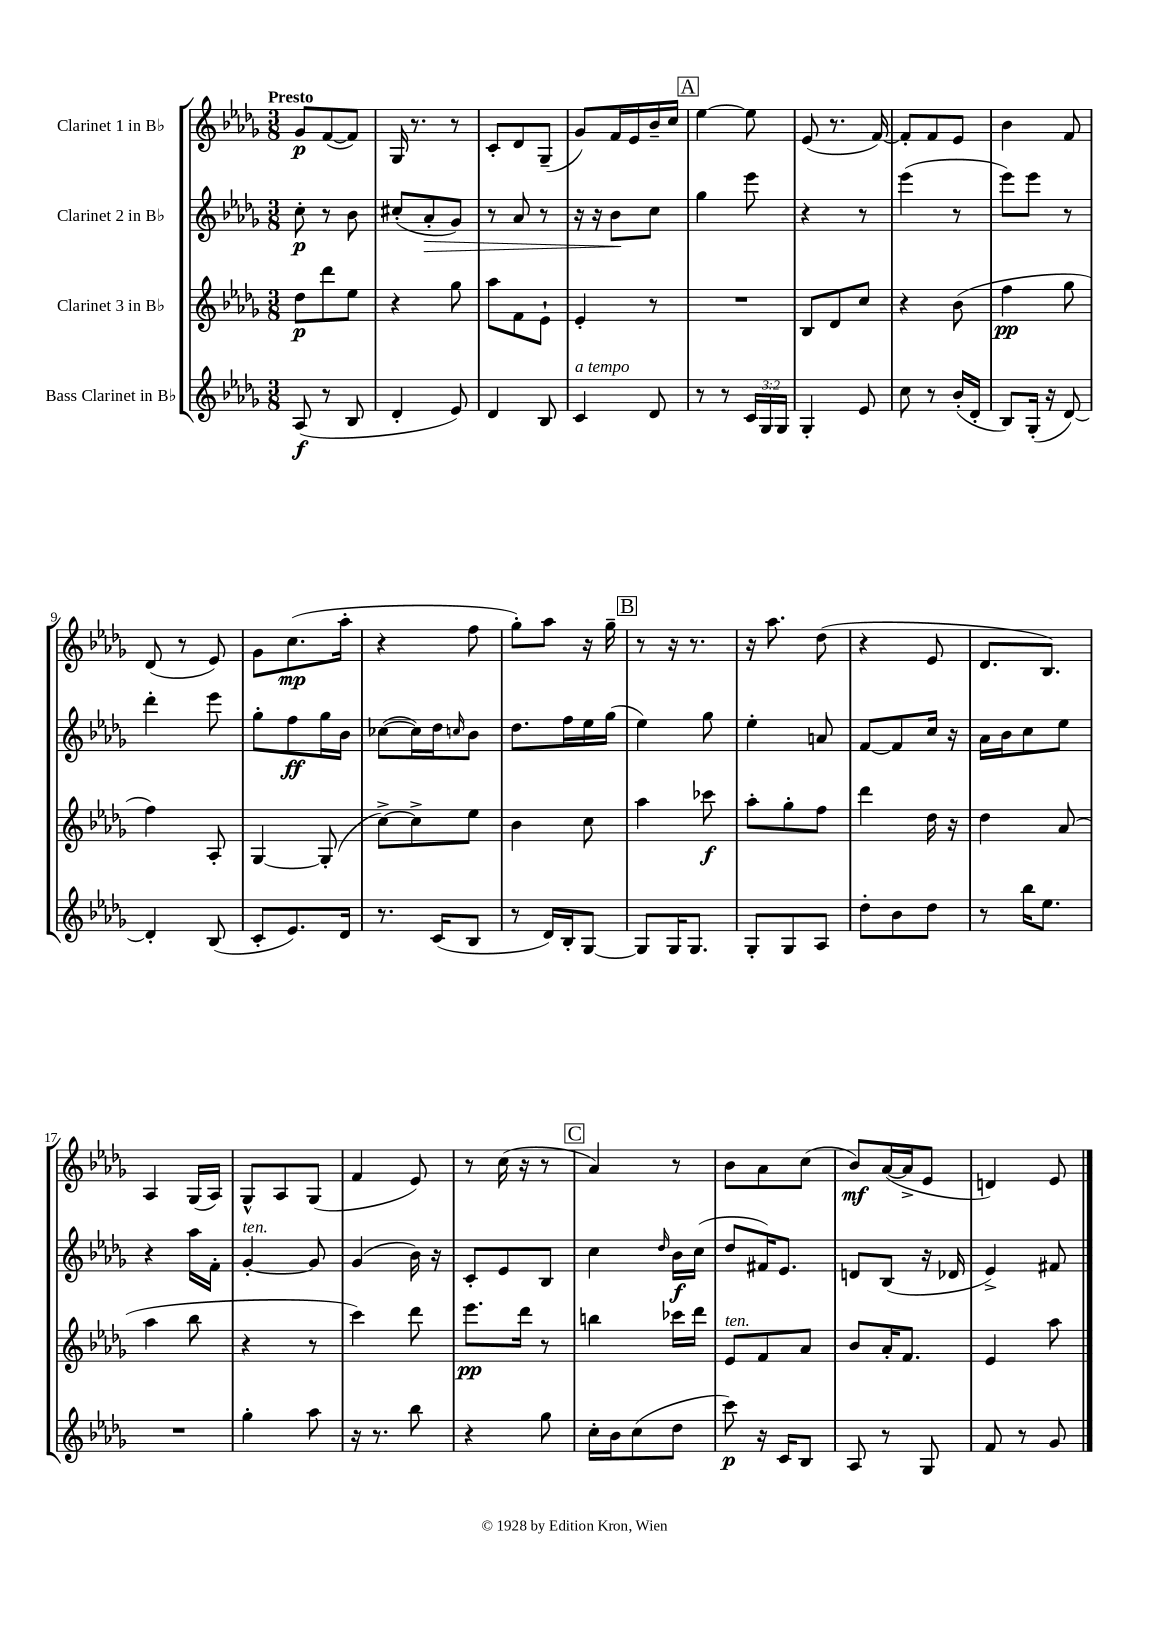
<<
\new StaffGroup <<
\new Staff = "s0" \with { instrumentName = "Clarinet 1 in Bb" } {
    \clef treble \key des \major \numericTimeSignature \time 3/8 \tempo "Presto"
    ges'8\p f'8~( f'8) |
    ges16 r8. r8 |
    c'8-. des'8 ges8--( |
    ges'8) f'16 ees'16 bes'16-- c''16 |
    \mark \markup { \box "A" } ees''4~ ees''8 |
    ees'8( r8. f'16~) |
    f'8-. f'8 ees'8 |
    bes'4 f'8 |
    des'8( r8 ees'8) |
    ges'8 c''8.\mp( aes''16-. |
    r4 f''8 |
    ges''8-.) aes''8 r16 ges''16-- |
    \mark \markup { \box "B" } r8 r16 r8. |
    r16 aes''8. des''8( |
    r4 ees'8 |
    des'8. bes8.) |
    aes4 ges16( aes16) |
    ges8-^ aes8 ges8( |
    f'4 ees'8) |
    r8 c''16( r16 r8 |
    \mark \markup { \box "C" } aes'4) r8 |
    bes'8 aes'8 c''8( |
    bes'8\mf) aes'16~( aes'16-> ees'8 |
    d'4) ees'8 \bar "|." |
}
\new Staff = "s1" \with { instrumentName = "Clarinet 2 in Bb" } {
    \clef treble \key des \major \numericTimeSignature \time 3/8
    c''8-.\p r8 bes'8 |
    cis''8-.( aes'8-.\> ges'8) |
    r8 aes'8 r8 |
    r16 r16 bes'8\! c''8 |
    \mark \markup { \box "A" } ges''4 ees'''8 |
    r4 r8 |
    ees'''4( r8 |
    ees'''8) ees'''8 r8 |
    des'''4-. ees'''8 |
    ges''8-. f''8\ff ges''16 bes'16 |
    ces''8~( ces''16) des''16 \grace { c''16 } bes'8 |
    des''8. f''16 ees''16 ges''16( |
    \mark \markup { \box "B" } ees''4) ges''8 |
    ees''4-. a'8 |
    f'8~ f'8 c''16 r16 |
    aes'16 bes'16 c''8 ees''8 |
    r4 aes''16 f'16-. |
    ges'4~-.^\markup { \italic "ten." } ges'8 |
    ges'4( bes'16) r16 |
    c'8-. ees'8 bes8 |
    \mark \markup { \box "C" } c''4 \grace { des''16 } bes'16\f c''16( |
    des''8 fis'16) ees'8. |
    d'8 bes8( r16 des'16 |
    ees'4->) fis'8 \bar "|." |
}
\new Staff = "s2" \with { instrumentName = "Clarinet 3 in Bb" } {
    \clef treble \key des \major \numericTimeSignature \time 3/8
    des''8\p des'''8 ees''8 |
    r4 ges''8 |
    aes''8 f'8 ees'8-! |
    ees'4-. r8 |
    \mark \markup { \box "A" } R4. |
    bes8 des'8 c''8 |
    r4 bes'8( |
    f''4\pp ges''8 |
    f''4) aes8-. |
    ges4~ ges8-.( |
    c''8~->) c''8-> ees''8 |
    bes'4 c''8 |
    \mark \markup { \box "B" } aes''4 ces'''8\f |
    aes''8-. ges''8-. f''8 |
    des'''4 des''16 r16 |
    des''4 aes'8( |
    aes''4 bes''8 |
    r4 r8 |
    c'''4) des'''8 |
    ees'''8.\pp des'''16 r8 |
    \mark \markup { \box "C" } b''4 ces'''16 des'''16 |
    ees'8^\markup { \italic "ten." } f'8 aes'8 |
    bes'8 aes'16-. f'8. |
    ees'4 aes''8 \bar "|." |
}
\new Staff = "s3" \with { instrumentName = "Bass Clarinet in Bb" } {
    \clef treble \key des \major \numericTimeSignature \time 3/8 \override Staff.TupletNumber.text = #tuplet-number::calc-fraction-text
    aes8\f( r8 bes8 |
    des'4-. ees'8) |
    des'4 bes8 |
    c'4^\markup { \italic "a tempo" } des'8 |
    \mark \markup { \box "A" } r8 r8 \tuplet 3/2 { c'16 ges16 ges16 } |
    ges4-. ees'8 |
    c''8 r8 bes'16-.( des'16-. |
    bes8) ges16-.( r16 des'8~) |
    des'4-. bes8( |
    c'8-. ees'8.) des'16 |
    r8. c'16( bes8 |
    r8 des'16) bes16-. ges8~ |
    \mark \markup { \box "B" } ges8 ges16 ges8. |
    ges8-. ges8 aes8 |
    des''8-. bes'8 des''8 |
    r8 bes''16 ees''8. |
    R4. |
    ges''4-. aes''8 |
    r16 r8. bes''8 |
    r4 ges''8 |
    \mark \markup { \box "C" } c''16-. bes'16 c''8( des''8 |
    c'''8\p) r16 c'16 bes8 |
    aes8 r8 ges8 |
    f'8 r8 ges'8 \bar "|." |
}
>>
>>
